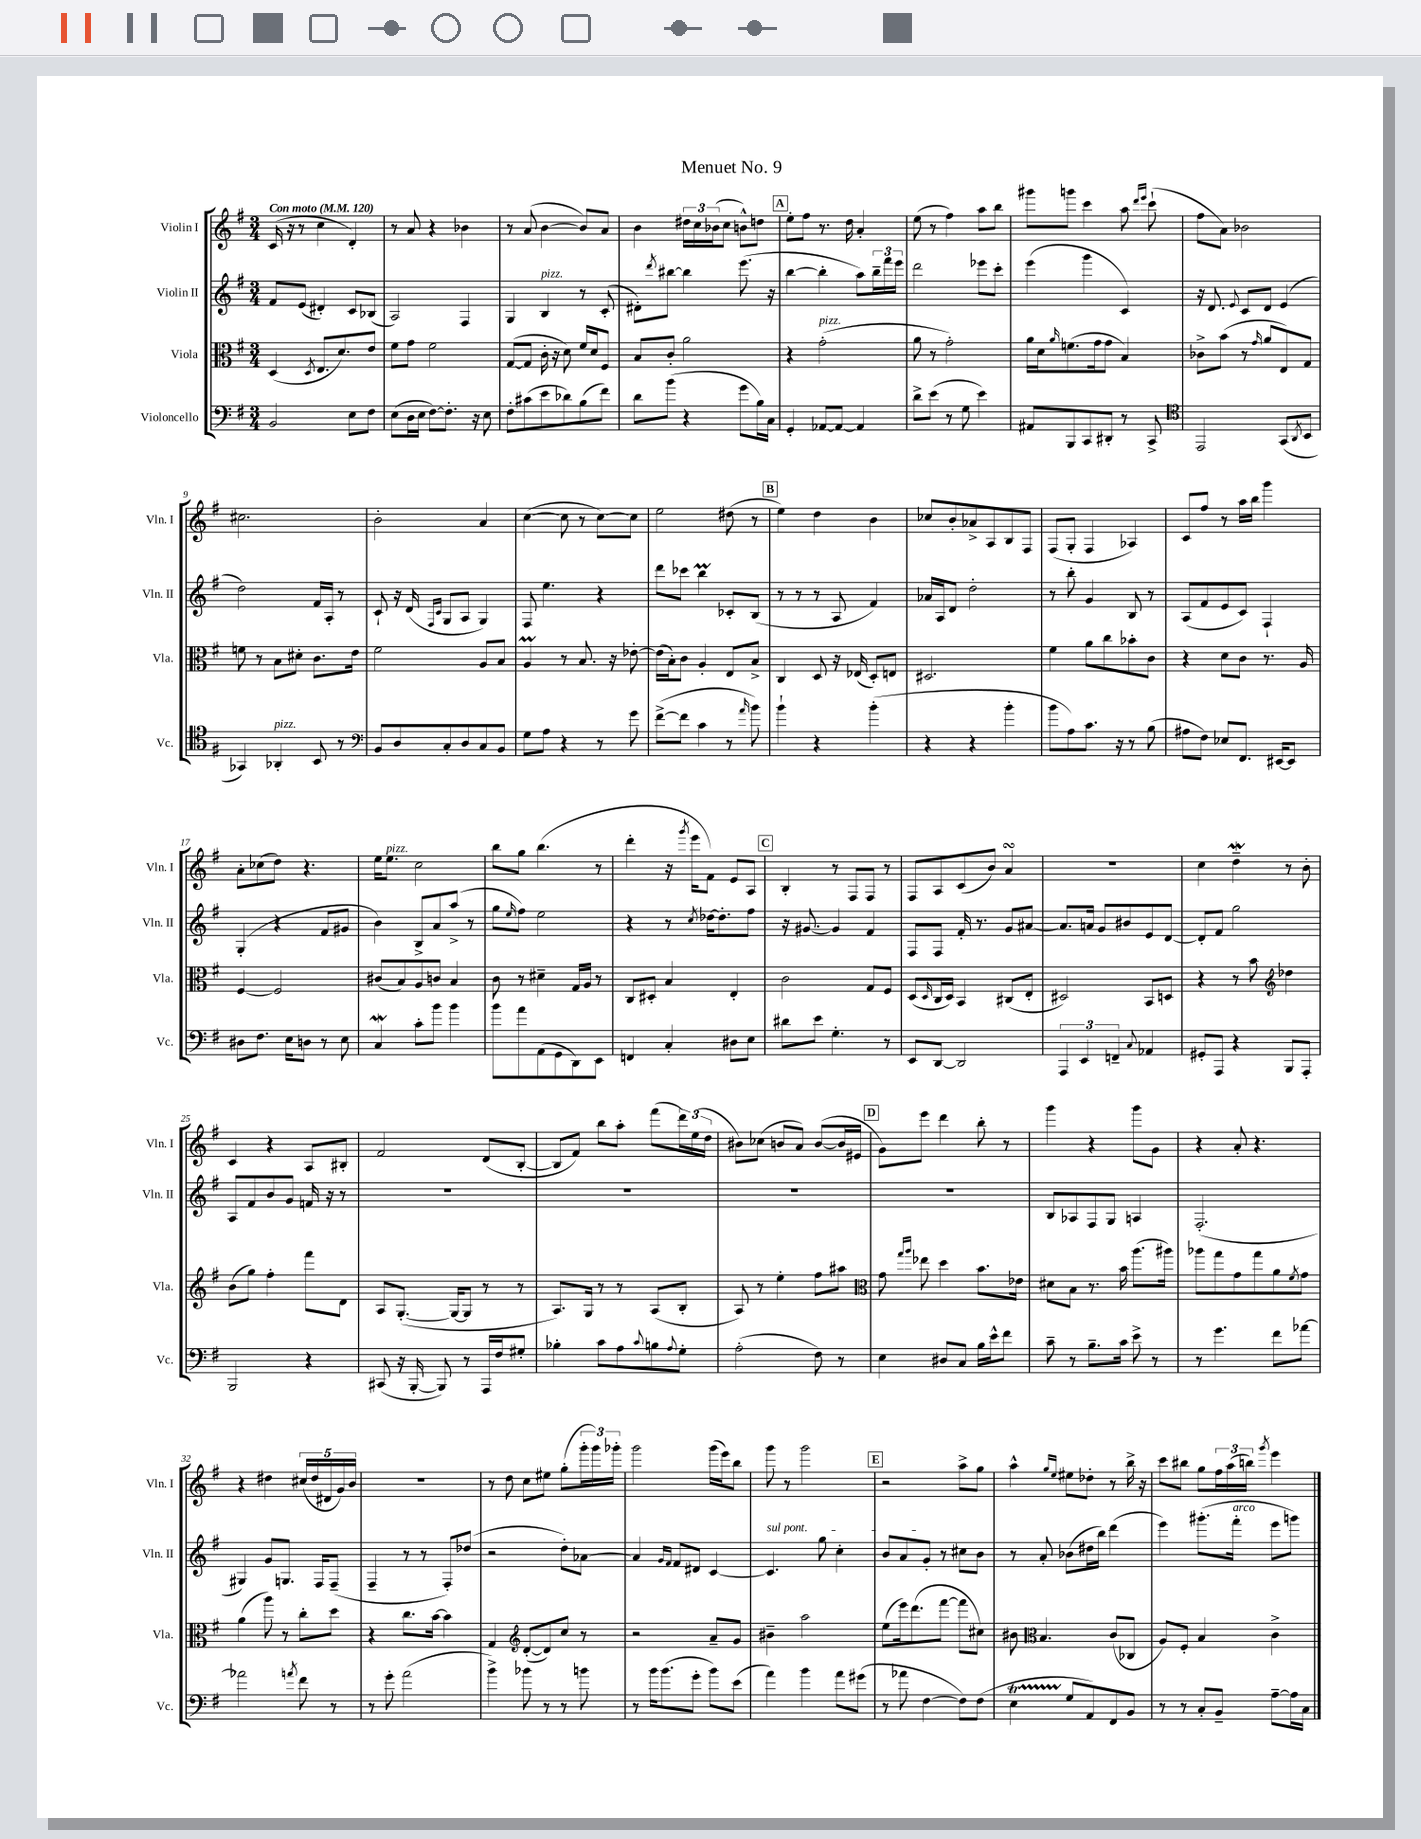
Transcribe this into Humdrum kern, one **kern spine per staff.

**kern	**kern	**kern	**kern
*staff4	*staff3	*staff2	*staff1
*clefF4	*clefC3	*clefG2	*clefG2
*k[f#]	*k[f#]	*k[f#]	*k[f#]
*M3/4	*M3/4	*M3/4	*M3/4
*MM120	*MM120	*MM120	*MM120
2BB/	(4D/	8f#/L	(16c/
.	.	.	16r
.	.	(8e/J	8r
.	8qD/	.	.
.	8.E/L	4d#'/)	4cc\
.	8.d/)	.	.
8E\L	.	8c/L	4d'/)
8F#\J	8e/J	(8B-/J	.
=	=	=	=
(8E\L	8f#\L	2A/)	8r
16D\L	8g\J	.	8a/
16E\JJ	.	.	.
[8F#\L)	2f#\	.	4r
8.F#'\]J	.	.	.
.	.	4F#/	4b-\
16r	.	.	.
8E\	.	.	.
=	=	=	=
8F#'\L	([8G/L	4G/	8r
(8c#\	8G/]J	.	(8a/
8e\	16c'\	4B/	[4b\
.	16r	.	.
8d-\)	8d\)	.	.
(8B\	16f#/LL	8r	8b/]L)
.	16d/J	.	.
8f#\J)	8F#/J	(8c'/	8a/J
=	=	=	=
8d\L	8B/L	8d#'\L)	4b\
.	.	8qddd/	.
(8b\J	8c'/J	[8bb#\J	.
4r	2a\	4bb#\]	24dd#\LL
.	.	.	24cc\
.	.	.	(24b-\J
.	.	.	8cc\J
8g\L	.	(8.eee\	8b^^\L)
16B\L)	.	.	8dd\J
16C\JJ	.	16r	.
=	=	=	=
4GG'/	4r	[4bb\	8ee'\L
.	.	.	8ff#\J
[8AA-/L	(2g'\	4bb'\]	8.r
8AA-/_J	.	.	.
.	.	.	16dd\
4AA-/]	.	8aa\L)	4a'/
.	.	24bb~\L	.
.	.	24fff#\	.
.	.	24eee\JJ	.
=	=	=	=
8d^\L	8a\	2ddd\	(8ee\
(8e\J	8r	.	8r
8r	2g'\)	.	4ff#\)
8G\	.	.	.
4e\)	.	8eee-\L	8aa\L
.	.	8ccc'\J	8bb\J
=	=	=	=
8AA#/L	16a\LL	(4eee\	8ggg#\L
.	16d\J	.	.
.	16qqa/	.	.
8BBB/	(8.f\	.	8ggg\J
8CC/	.	4ggg\	4ccc\
.	16g\k	.	.
8DD#'/J	8g\J	.	.
8r	4B/)	4c/)	8aa\
.	.	.	16qqddd/LL
.	.	.	16qqeee/JJ
8CC^/	.	.	(8ccc`\
=	=	=	=
*clefC4	*	*	*
2EE/	8c-^\L	16r	8ff#\L
.	.	8.d/	.
.	(8b\J	.	8a\J)
.	.	8qqe/	.
.	8r	8c/L	2b-\
.	16qqg/	.	.
.	8a/L	8d/J	.
(8GG/L	8E/)	(4e/	.
8qAA/	.	.	.
8BB/J	8G/J	.	.
=	=	=	=
4GG-/)	8f\	2dd\)	2.cc#\
.	8r	.	.
4AA-'/	8B\L	.	.
.	8d#'\J	.	.
8BB/	8.c\L	16f#/LL	.
.	.	16A'/JJ	.
8r	.	8r	.
.	16e\Jk	.	.
=	=	=	=
*clefF4	*	*	*
8BB/L	2f#\	8c`/	2b'\
8D/	.	16r	.
.	.	(16d/	.
.	.	16qqF#/LL	.
.	.	16qqc/JJ	.
8C'/	.	8G/L	.
8D/	.	8A/J	.
8C/	8A/L	4G/)	4a/
8BB/J	8B/J	.	.
=	=	=	=
8G\L	4A/	8F#/	([4cc\
8A\J	.	4.ee\	.
4r	8r	.	8cc\]
.	8.B/	.	8r
8r	.	4r	[8cc\L)
.	16r	.	.
8g\	[8e-'\	.	8cc\]J
=	=	=	=
([8f#^\L	(16e-\]LL	8ddd\L	2ee\
.	16B'\J)	.	.
8f#\]J	8c\J	8ccc-\J	.
4c\	4A'/	4bb\	.
8r	8E/L	8c-'/L	(8dd#\
16qqa/	.	.	.
8b\)	8B^/J	(8B/J	8r
=	=	=	=
4b`\	4C/	8r	4ee\)
.	.	8r	.
4r	8D/	8r	4dd\
.	16r	8A/	.
.	(16E-/	.	.
(4b'\	8D'/L)	4f#/)	4b\
.	8E/J	.	.
=	=	=	=
4r	2.D#/	16a-/LL	8cc-/L
.	.	16A/J	.
.	.	8d/J	8b'/
4r	.	2dd'\	8a-^/
.	.	.	8A/
4b'\	.	.	8B/
.	.	.	8F#/J
=	=	=	=
8b\L	4f#\	8r	(8F#/L
8A\)	.	8bb'\	8G'/J
8.c\J	8a\L	4g/	4F#/
.	8cc\	.	.
16r	.	.	.
8r	8b-'\	8B/	4A-/)
(8B\	8c\J	8r	.
=	=	=	=
8A#\L	4r	(8A/L	8c/L
8F#\J)	.	8f#/	8ff#/J
8E-/L	8d\L	8e/	8r
8.FF#/J	8c\J	8c/J)	16aa\LL
.	.	.	16bb\JJ
.	8.r	4F#`/	4ggg\
[16EE#/LK	.	.	.
8EE#/]J	.	.	.
.	16A/	.	.
=	=	=	=
8D#\L	[4F#/	(4G'/	8a'\L
8.F#\J	.	.	(8cc-\
.	2F#/]	4r	8dd\J)
16E\LK	.	.	.
8D\J	.	.	4.r
8r	.	8f#/L	.
8E\	.	8g#/J	.
=	=	=	=
4C/	(8c#/L	4b\)	16ee\LK
.	.	.	8.ee\J
.	8B/)	.	.
8c'\L	8A/	8B^/L	2cc\
8b\J	8c/J	8a/	.
4b\	4B/	(8aa^/J	.
.	.	8r	.
=	=	=	=
8b\L	8c\	8gg\L	8bb\L
.	.	16qqee/	.
8a\	8r	8ff#\J)	8gg\J
(8AA\	4d#~\	2ee\	(4.bb\
8GG\	.	.	.
8DD\)	16G/LL	.	.
.	16A/JJ	.	.
8EE\J	8r	.	8r
=	=	=	=
4FF/	8C/L	4r	4ddd'\
.	8D#'/J	.	.
4C'/	4B/	8r	16r
.	.	.	8qggg/
.	.	.	16eee\LK
.	.	8qcc/	.
.	.	[16dd-\LK	8f#\J)
.	.	8.dd-'\]	.
8D#\L	4E'/	.	8e/L
8E\J	.	8ff#\J	8A/J
=	=	=	=
8d#\L	2c\	16r	4B'/
.	.	[8.g#/	.
8e\J	.	.	.
4.G'\	.	4g#/]	8r
.	.	.	8F#/L
.	8G/L	4f#/	8F#/J
8r	8F#/J	.	8r
=	=	=	=
8EE/L	(8D/L	8F#/L	8F#/L
.	16qqD/	.	.
[8DD/J	16C/L	8F#/J	8A/
.	16D/JJ)	.	.
2DD/]	4BB/	16f#'/	(8c/
.	.	8.r	.
.	.	.	8b/J)
.	(8C#/L	8g/L	4a/
.	8E'/J	[8a#/J	.
=	=	=	=
6AAA/	2D#/)	8.a#/]L	2.r
6EE/	.	.	.
.	.	16a/Jk	.
.	.	8g/L	.
6FF~/	.	.	.
.	.	8b#/	.
8qqC/	.	.	.
4AA-/	8BB/L	8e/	.
.	8D/J	[8d/J	.
=	=	=	=
8GG#'/L	4r	8d'/]L	4cc\
8AAA/J	.	8f#/J	.
4r	8r	2gg\	4dd~\
.	8b\	.	.
*	*clefG2	*	*
8BBB/L	4dd-\	.	8r
8AAA'/J	.	.	8b'\
=	=	=	=
2BBB/	(8b\L	8A/L	4c/
.	8gg\J)	8f#/	.
.	4ff#'\	8b/	4r
.	.	8g/J	.
4r	8fff#\L	16f/	8A/L
.	.	16r	.
.	8d\J	8r	8B#'/J
=	=	=	=
(8CC#/	8A/L	2.r	2f#/
16r	([8.G'/J	.	.
[16BBB'/	.	.	.
8BBB/])	.	.	.
.	16G/_LK	.	.
8r	8G/]J	.	.
16AAA/LL	8r	.	(8d/L
16F#/J	.	.	.
8G#'/J	8r	.	[8B'/J
=	=	=	=
4B-'\	8.A/L)	2.r	8B/]L
.	.	.	8f#/J)
.	16G/Jk	.	.
8c\L	8r	.	8bb\L
8A\	8r	.	8aa'\J
8qqc/	.	.	.
8B\	(8A/L	.	(8fff#\L
8qqA/	.	.	.
8G'\J	8B'/J	.	24ddd\L)
.	.	.	(24ee\
.	.	.	24dd\JJ
=	=	=	=
(2A'\	8A/)	2.r	8b#\L)
.	8r	.	(8cc-\J
.	4ee'\	.	8b/L
.	.	.	8a/J)
8F#\)	8ff#\L	.	([8b/L
8r	8aa#\J	.	16b/]L
.	.	.	16e#/JJ
=	=	=	=
*	*clefC3	*	*
4E\	8g\	2.r	8g\L)
.	16qqgg/LL	.	.
.	16qqaa/JJ	.	.
.	8ee-\	.	8eee\J
8D#/L	4dd\	.	4ddd\
8C/J	.	.	.
16B\LL	8.b\L	.	8bb'\
16e^^\J	.	.	.
8f#\J	.	.	8r
.	16e-\Jk	.	.
=	=	=	=
8c~\	8d#\L	8B/L	4ggg\
8r	8B\J	8A-/	.
8.B~\L	8.r	8F#/	4r
.	.	8G/J	.
16c\Jk	16b\	.	.
8e^\	(8.aa\L	4A/	8ggg\L
8r	.	.	8g\J
.	16aa#\Jk)	.	.
=	=	=	=
8r	8aa-\L	(2.F#'/	4r
4.g\	8gg\	.	.
.	8g\	.	8a'/
.	8gg\	.	4.r
8f#\L	8a\	.	.
.	8qf#/	.	.
[8a-\J	8g\J	.	.
=	=	=	=
2a-\]	(4a\	4G#/)	4r
.	8aa\)	8g/L	4dd#\
.	8r	8.G/J	.
8qa/	.	.	.
8f#\	8cc'\L	.	(20cc#/LL
.	.	.	20dd#/
.	.	16F#/LK	.
.	.	.	20d#/
8r	8dd\J	(8F#~/J	.
.	.	.	20g/)
.	.	.	20b/JJ
=	=	=	=
8r	4r	4F#~/	2.r
8g'\	.	.	.
(2a\	8.cc\L	8r	.
.	.	8r	.
.	[16b\Jk	.	.
.	4b\]	8F#'/L)	.
.	.	(8dd-/J	.
=	=	=	=
4b^\)	4G/	2r	8r
.	.	.	8dd\
*	*clefG2	*	*
8b-\	([8d'/L	.	8cc\L
8r	8d/])	.	8ee#\J
8r	8cc/J	8dd'\L)	(8gg'\L
8b\	8r	[8a-\J	24ggg'\L
.	.	.	24ggg\)
.	.	.	24ggg-'\JJ
=	=	=	=
8r	2r	4a-/]	2ggg\
16b\LK	.	.	.
(8.b\	.	.	.
.	.	16qqg/LL	.
.	.	16qqf#/JJ	.
.	.	8f#/L	.
8g'\J	.	8d#/J	.
8b\L)	8a~/L	[4c/	(16ggg\LL
.	.	.	16eee\J)
(8e\J	8g/J	.	8bb\J
=	=	=	=
4a\)	4b#~\	4.c/]	8ggg\
.	.	.	8r
4b\	2aa\	.	2ggg\
.	.	8gg\	.
8a\L	.	4cc'\	.
(8g#\J	.	.	.
=	=	=	=
8r	(8ee\L	8b/L	2r
8a-\	16eee\k)	8a/	.
.	(8.ddd\	.	.
[4F#\	.	8g'/J	.
.	[8fff#\J	8r	.
8F#\]L)	8fff#\]L	8cc#\L	8aa^\L
(8F#\J	8cc#\J)	8b\J	8gg\J
=	=	=	=
4E\	8b#\	8r	4aa^^\
*	*clefC3	*	*
.	4.B/	8a'/	.
.	.	.	16qqgg/LL
.	.	.	16qqee/JJ
8G/L	.	(8b-\L	8ee#\L
8AA/)	.	16dd#\L	8dd-'\J
.	.	16bb\JJ)	.
8FF#/	(8c/L	(4ddd\	8r
8BB/J	8C-/J	.	16bb^\
.	.	.	16r
=	=	=	=
8r	8A/L)	4eee\)	8ccc\L
8r	8F#'/J	.	8bb#\J
8C'/L	4B/	(8.ggg#'\L	8gg\L
8BB~/J	.	.	24ff#\L
.	.	.	(24aa\
.	.	16fff#'\Jk	.
.	.	.	24bb\JJ)
.	.	.	8qggg/
[8A~\L	4c^\	8eee\L	4eee\
16A\]L	.	8ggg\J)	.
16C\JJ	.	.	.
==	==	==	==
*-	*-	*-	*-
